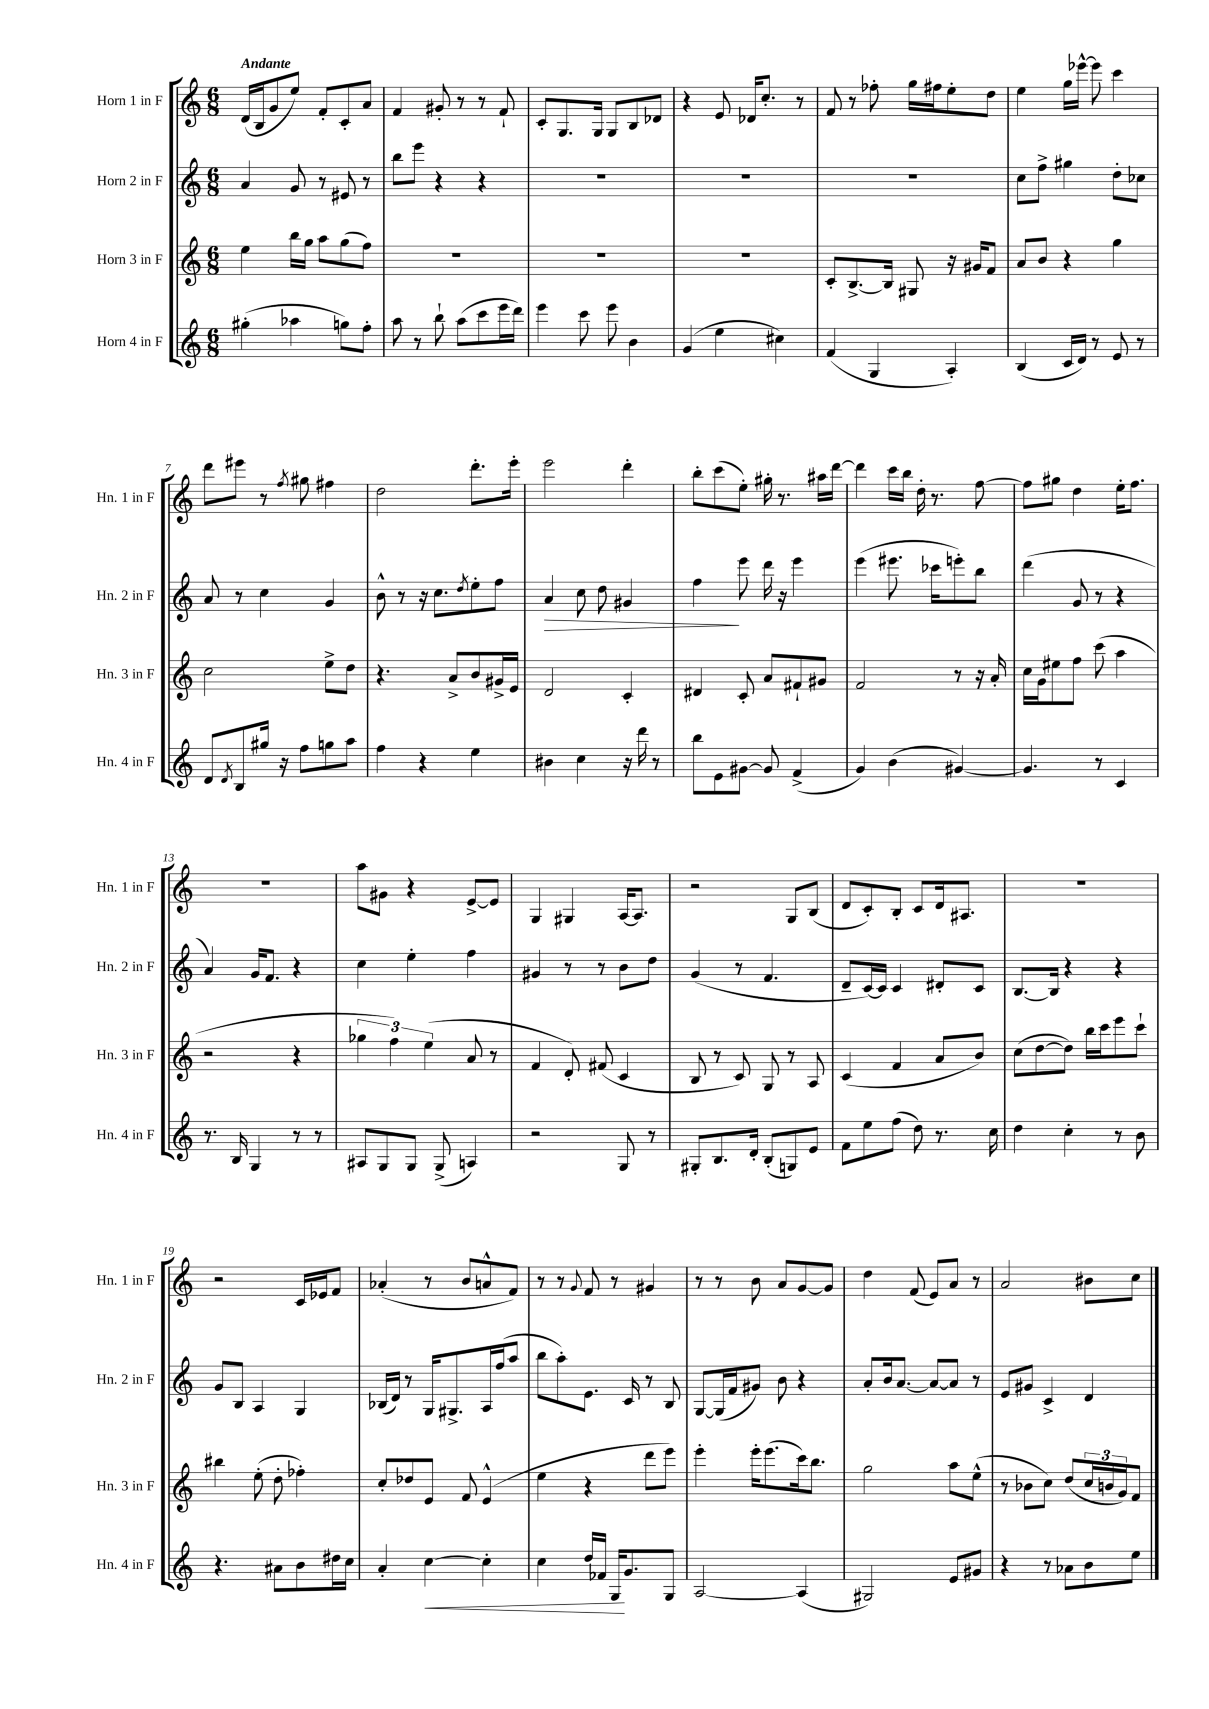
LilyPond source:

<<
\new StaffGroup <<
\new Staff = "s0" \with { instrumentName = "Horn 1 in F" shortInstrumentName = "Hn. 1 in F" } {
    \clef treble \key c \major \numericTimeSignature \time 6/8 \tempo "Andante"
    d'16( b16 g'8 e''8) f'8-. c'8-. a'8 |
    f'4 gis'8-. r8 r8 f'8-! |
    c'8-. g8. g16 g8 b8 des'8 |
    r4 e'8 des'16 c''8.-. r8 |
    f'8 r8 fes''8-. g''16 fis''16 e''8-. d''8 |
    e''4 g''16 ees'''16~-^ ees'''8 c'''4 |
    d'''8 eis'''8 r8 \acciaccatura { f''8 } gis''8 fis''4 |
    d''2 d'''8.-. e'''16-. |
    e'''2 d'''4-. |
    b''8-. c'''8( e''8-.) gis''16-. r8. ais''16 d'''16~ |
    d'''4 c'''16 b''16 d''16-. r8. f''8~ |
    f''8 gis''8 d''4 e''16-. f''8. |
    R2. |
    a''8 gis'8 r4 e'8~-> e'8 |
    g4 gis4 a16~ a8. |
    r2 g8 b8( |
    d'8 c'8-.) b8-. c'8 d'16 ais8. |
    R2. |
    r2 c'16 ees'16 f'8 |
    aes'4-.( r8 b'8 a'8-^ f'8) |
    r8 r8 \appoggiatura { g'8 } f'8 r8 gis'4 |
    r8 r8 b'8 a'8 g'8~ g'8 |
    d''4 f'8( e'8) a'8 r8 |
    a'2 bis'8 c''8 \bar "|." |
}
\new Staff = "s1" \with { instrumentName = "Horn 2 in F" shortInstrumentName = "Hn. 2 in F" } {
    \clef treble \key c \major \numericTimeSignature \time 6/8
    a'4 g'8 r8 eis'8 r8 |
    b''8 e'''8 r4 r4 |
    R2. |
    R2. |
    R2. |
    c''8 f''8-> gis''4 d''8-. ces''8 |
    a'8 r8 c''4 g'4 |
    b'8-^ r8 r16 c''8. \acciaccatura { d''8 } e''8-. f''8 |
    a'4\> c''8 d''8 gis'4 |
    f''4\! e'''8 d'''16 r16 e'''4 |
    e'''4( eis'''8. ces'''16 e'''8-.) b''8 |
    d'''4( g'8 r8 r4 |
    a'4) g'16 f'8. r4 |
    c''4 e''4-. f''4 |
    gis'4 r8 r8 b'8 d''8 |
    g'4( r8 f'4. |
    d'8-- c'16~) c'16 c'4 dis'8-. c'8 |
    b8.~ b16 r4 r4 |
    g'8 b8 a4 g4 |
    bes16( d'16) r8 g16 gis8.-> a16 f''16( a''8 |
    b''8 a''8-.) e'8. c'16 r8 b8 |
    g8~ g16( f'16 gis'8) b'8 r4 |
    a'8-. b'16 a'8.~ a'8~ a'8 r8 |
    e'8 gis'8 c'4-> d'4 \bar "|." |
}
\new Staff = "s2" \with { instrumentName = "Horn 3 in F" shortInstrumentName = "Hn. 3 in F" } {
    \clef treble \key c \major \numericTimeSignature \time 6/8
    e''4 b''16 g''16 a''8 g''8( f''8) |
    R2. |
    R2. |
    R2. |
    c'8-. b8.~-> b16 gis8 r16 gis'16 f'8 |
    a'8 b'8 r4 g''4 |
    c''2 e''8-> d''8 |
    r4. a'8-> b'8 gis'16-> e'16 |
    d'2 c'4-. |
    dis'4 c'8-. a'8 fis'8-! gis'8 |
    f'2 r8 r16 a'16-. |
    c''16 g'16 eis''8 f''8 c'''8( a''4 |
    r2 r4 |
    \tuplet 3/2 { ges''4 f''4) e''4( } a'8 r8 |
    f'4 d'8-.) fis'8( c'4 |
    b8 r8 c'8) g8 r8 a8 |
    c'4( f'4 a'8 b'8) |
    c''8( d''8~ d''8) b''16 c'''16 e'''8 c'''8-! |
    bis''4 e''8-.( d''8-. fes''4-.) |
    c''8-. des''8 e'8 f'8 e'4-^( |
    e''4 r4 d'''8 e'''8) |
    e'''4-. e'''16-. e'''8.( c'''16) b''8. |
    g''2 a''8 e''8-^( |
    r8 bes'8 c''8) d''8( \tuplet 3/2 { c''16 b'16 g'16) } f'8 \bar "|." |
}
\new Staff = "s3" \with { instrumentName = "Horn 4 in F" shortInstrumentName = "Hn. 4 in F" } {
    \clef treble \key c \major \numericTimeSignature \time 6/8
    gis''4-.( aes''4 g''8) f''8-. |
    a''8 r8 b''8-! a''8( c'''8 e'''16 d'''16) |
    e'''4 c'''8 e'''8 b'4 |
    g'4( e''4 cis''4) |
    f'4( g4 a4-.) |
    b4( c'16 d'16) r8 e'8 r8 |
    d'8 \acciaccatura { d'8 } b8 gis''16 r16 f''8 g''8 a''8 |
    f''4 r4 e''4 |
    bis'4 c''4 r16 d'''16 r8 |
    b''8 e'8 gis'8~ gis'8 f'4->( |
    g'4) b'4( gis'4~) |
    gis'4. r8 c'4 |
    r8. b16 g4 r8 r8 |
    ais8 g8 g8 g8->( a4) |
    r2 g8 r8 |
    gis8-. b8. d'16-. b8-.( g8) e'8 |
    f'8 e''8 f''8( d''8) r8. c''16 |
    d''4 c''4-. r8 b'8 |
    r4. ais'8 b'8 dis''16 c''16 |
    a'4-. c''4~\< c''4-. |
    c''4 d''16 fes'16 g16\! g'8. g8 |
    a2~ a4( |
    gis2) e'8 gis'8 |
    r4 r8 aes'8 b'8 e''8 \bar "|." |
}
>>
>>
